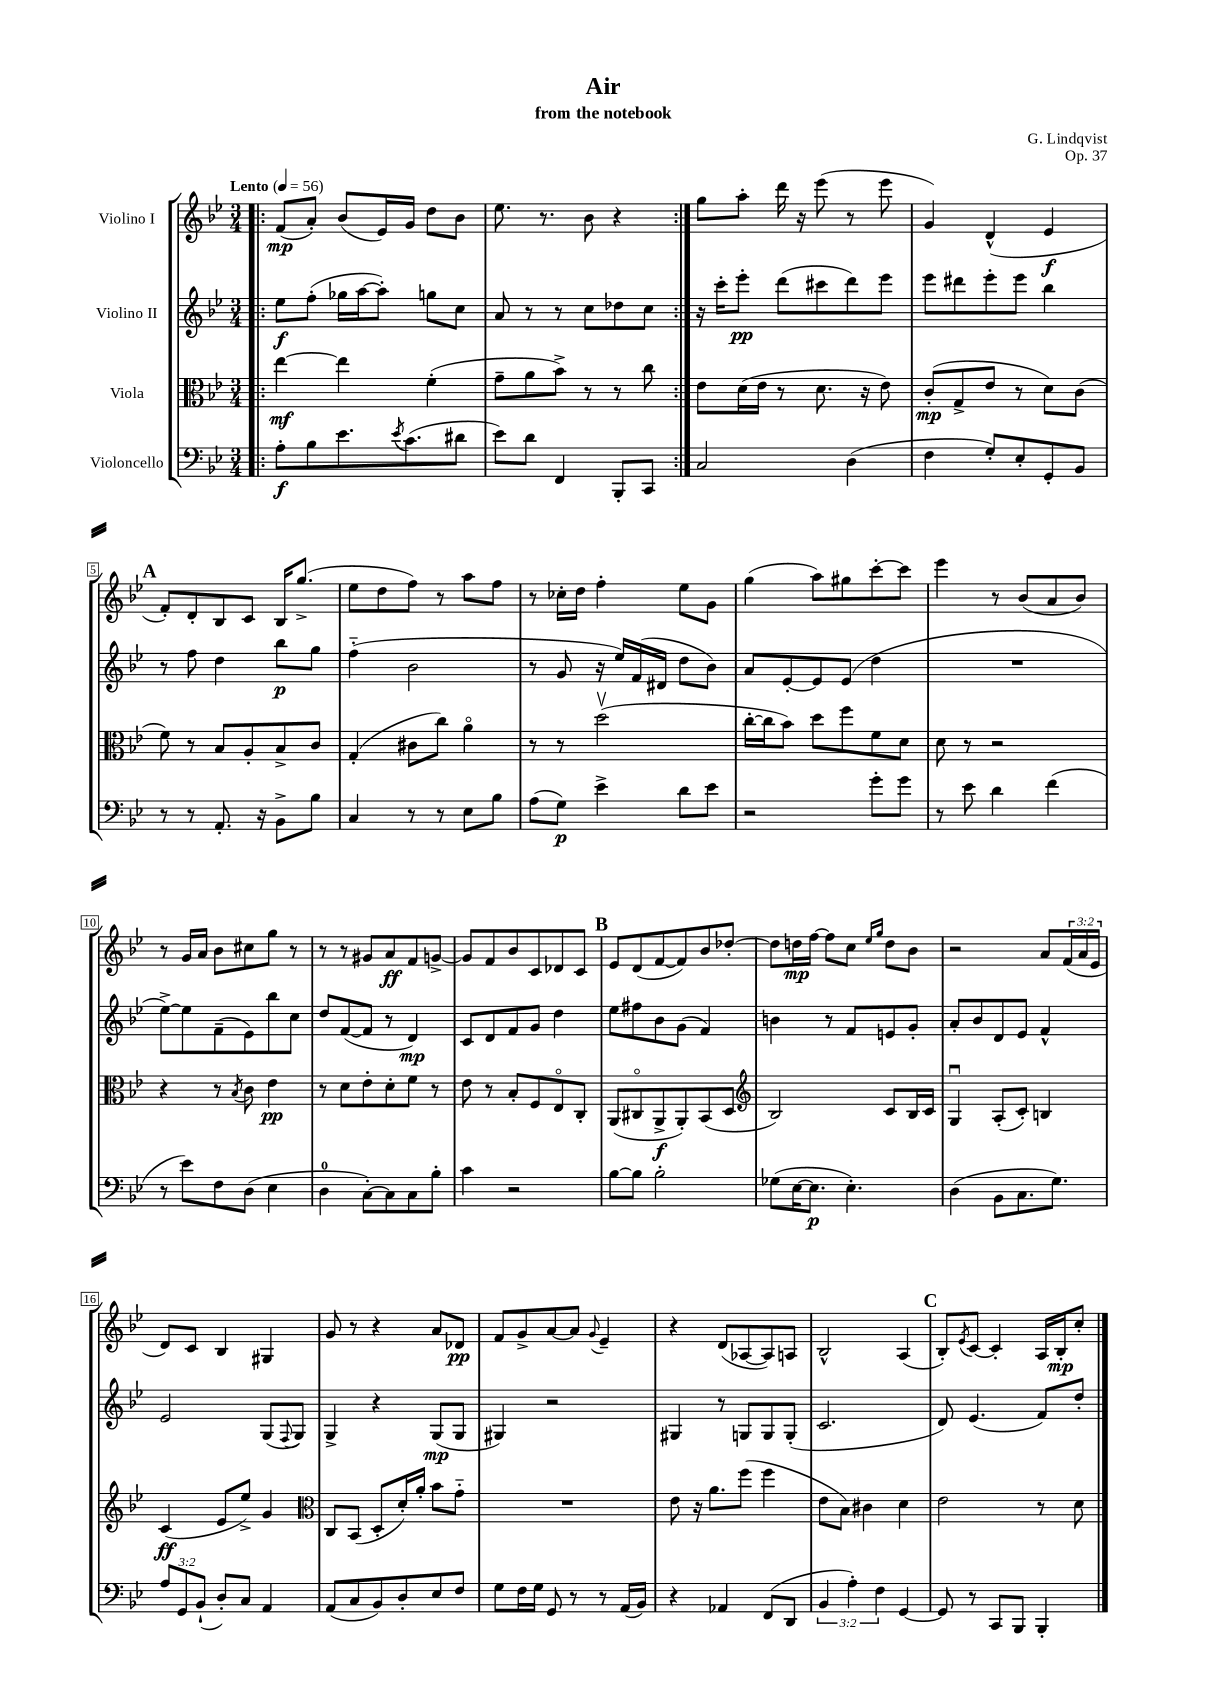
\header { title = "Air" composer = "G. Lindqvist" subtitle = "from the notebook" opus = "Op. 37" }
<<
\new StaffGroup <<
\new Staff = "s0" \with { instrumentName = "Violino I" } {
    \clef treble \key bes \major \numericTimeSignature \time 3/4 \override Staff.TupletNumber.text = #tuplet-number::calc-fraction-text \tempo "Lento" 4 = 56
    \repeat volta 2 { \bar ".|:" f'8\mp( a'8-.) bes'8( ees'16) g'16 d''8 bes'8 |
    ees''8. r8. bes'8 r4 | }
    g''8 a''8-. d'''16 r16 ees'''8( r8 ees'''8 |
    g'4) d'4-^( ees'4\f |
    \mark \markup { \bold "A" } f'8-.) d'8-. bes8 c'8 bes16 g''8.->( |
    ees''8 d''8 f''8) r8 a''8 f''8 |
    r8 ces''16-. d''16 f''4-. ees''8 g'8 |
    g''4( a''8) gis''8 c'''8~-. c'''8 |
    ees'''4 r8 bes'8( a'8 bes'8) |
    r8 g'16 a'16 bes'8 cis''8 g''8 r8 |
    r8 r8 gis'8 a'8\ff f'8 g'8~-> |
    g'8 f'8 bes'8 c'8 des'8 c'8 |
    \mark \markup { \bold "B" } ees'8 d'8( f'8~ f'8) bes'8 des''8~-. |
    des''8 d''16\mp f''16~ f''8 c''8 \grace { ees''16 g''16 } d''8 bes'8 |
    r2 a'8 \tuplet 3/2 { f'16( a'16 ees'16 } |
    d'8) c'8 bes4 gis4 |
    g'8 r8 r4 a'8 des'8\pp |
    f'8 g'8-> a'8~ a'8 \appoggiatura { g'8 } ees'4-- |
    r4 d'8( aes8~ aes8) a8 |
    bes2-^ a4( |
    \mark \markup { \bold "C" } bes8-.) \acciaccatura { ees'8 } c'8~ c'4-. a16 bes16-.\mp c''8-. \bar "|." |
}
\new Staff = "s1" \with { instrumentName = "Violino II" } {
    \clef treble \key bes \major \numericTimeSignature \time 3/4
    \repeat volta 2 { \bar ".|:" ees''8\f f''8-.( ges''16 a''16~ a''8-.) g''8 c''8 |
    a'8 r8 r8 c''8 des''8 c''8 | }
    r16 c'''16-. ees'''8-.\pp d'''8( cis'''8 d'''8) ees'''8 |
    ees'''8 dis'''8 ees'''8-. ees'''8 bes''4 |
    \mark \markup { \bold "A" } r8 f''8 d''4 bes''8\p g''8 |
    f''4-_( bes'2 |
    r8 g'8 r16 ees''16) f'16( dis'16 d''8 bes'8) |
    a'8 ees'8~-. ees'8 ees'8( d''4 |
    R2. |
    ees''8~->) ees''8 f'8--( ees'8) bes''8 c''8 |
    d''8 f'8~( f'8 r8 d'4\mp) |
    c'8 d'8 f'8 g'8 d''4 |
    \mark \markup { \bold "B" } ees''8 fis''8 bes'8 g'8( f'4) |
    b'4 r8 f'8 e'8 g'8-. |
    a'8-. bes'8 d'8 ees'8 f'4-^ |
    ees'2 g8( \appoggiatura { f8 } g8) |
    g4-> r4 g8\mp( g8 |
    gis4) r2 |
    gis4 r8 g8 g8 g8-.( |
    c'2. |
    \mark \markup { \bold "C" } d'8) ees'4.( f'8) d''8-. \bar "|." |
}
\new Staff = "s2" \with { instrumentName = "Viola" } {
    \clef alto \key bes \major \numericTimeSignature \time 3/4
    \repeat volta 2 { \bar ".|:" ees''4~\mf ees''4 f'4-.( |
    g'8-- a'8 bes'8->) r8 r8 c''8 | }
    ees'8 d'16( ees'16 r8 d'8. r16 ees'8) |
    c'8-.\mp( g8-> ees'8 r8 d'8) c'8( |
    \mark \markup { \bold "A" } f'8) r8 bes8 a8-. bes8-> c'8 |
    g4-.( cis'8 c''8) a'4\flageolet |
    r8 r8 d''2\upbow( |
    c''16~-. c''16 bes'8) d''8 f''8 f'8 d'8 |
    d'8 r8 r2 |
    r4 r8 \acciaccatura { bes8 } c'8 ees'4\pp |
    r8 d'8 ees'8-. d'8-. f'8 r8 |
    ees'8 r8 bes8-. f8 ees8\flageolet c8-. |
    \mark \markup { \bold "B" } a,8( cis8\flageolet a,8->\f a,8-.) bes,8( d8 |
    \clef treble bes2) c'8 bes16 c'16 |
    g4\downbow a8-.( c'8-.) b4 |
    c'4\ff( ees'8 ees''8->) g'4 |
    \clef alto c8 bes,8( d8-. d'16-.) a'16-. bes'8 g'8-_ |
    R2. |
    ees'8 r16 a'8. f''8( f''4 |
    ees'8 bes8) cis'4 d'4 |
    \mark \markup { \bold "C" } ees'2 r8 d'8 \bar "|." |
}
\new Staff = "s3" \with { instrumentName = "Violoncello" } {
    \clef bass \key bes \major \numericTimeSignature \time 3/4 \override Staff.TupletNumber.text = #tuplet-number::calc-fraction-text
    \repeat volta 2 { \bar ".|:" a8-.\f bes8 ees'8. \acciaccatura { ees'8 } c'8.( dis'8 |
    ees'8) d'8 f,4 bes,,8-. c,8 | }
    c2 d4( |
    f4 g8-.) ees8-. g,8-. bes,8 |
    \mark \markup { \bold "A" } r8 r8 a,8.-. r16 bes,8-> bes8 |
    c4 r8 r8 ees8 bes8 |
    a8( g8\p) ees'4-> d'8 ees'8 |
    r2 g'8-. g'8 |
    r8 ees'8 d'4 f'4( |
    r8 ees'8) f8 d8( ees4 |
    d4-0 c8~-.) c8 c8 bes8-. |
    c'4 r2 |
    \mark \markup { \bold "B" } bes8~ bes8 bes2-. |
    ges8( ees16~ ees8.\p ees4.-.) |
    d4( bes,8 c8. g8.) |
    \tuplet 3/2 { a8 g,8 bes,8-!( } d8-.) c8 a,4 |
    a,8( c8 bes,8) d8-. ees8 f8 |
    g8 f16 g16 g,8 r8 r8 a,16( bes,16) |
    r4 aes,4 f,8( d,8 |
    \tuplet 3/2 { bes,4 a4-.) f4 } g,4~ |
    \mark \markup { \bold "C" } g,8 r8 c,8 bes,,8 bes,,4-. \bar "|." |
}
>>
>>
\layout { \context { \Score \override BarNumber.stencil = #(make-stencil-boxer 0.1 0.3 ly:text-interface::print) } }
